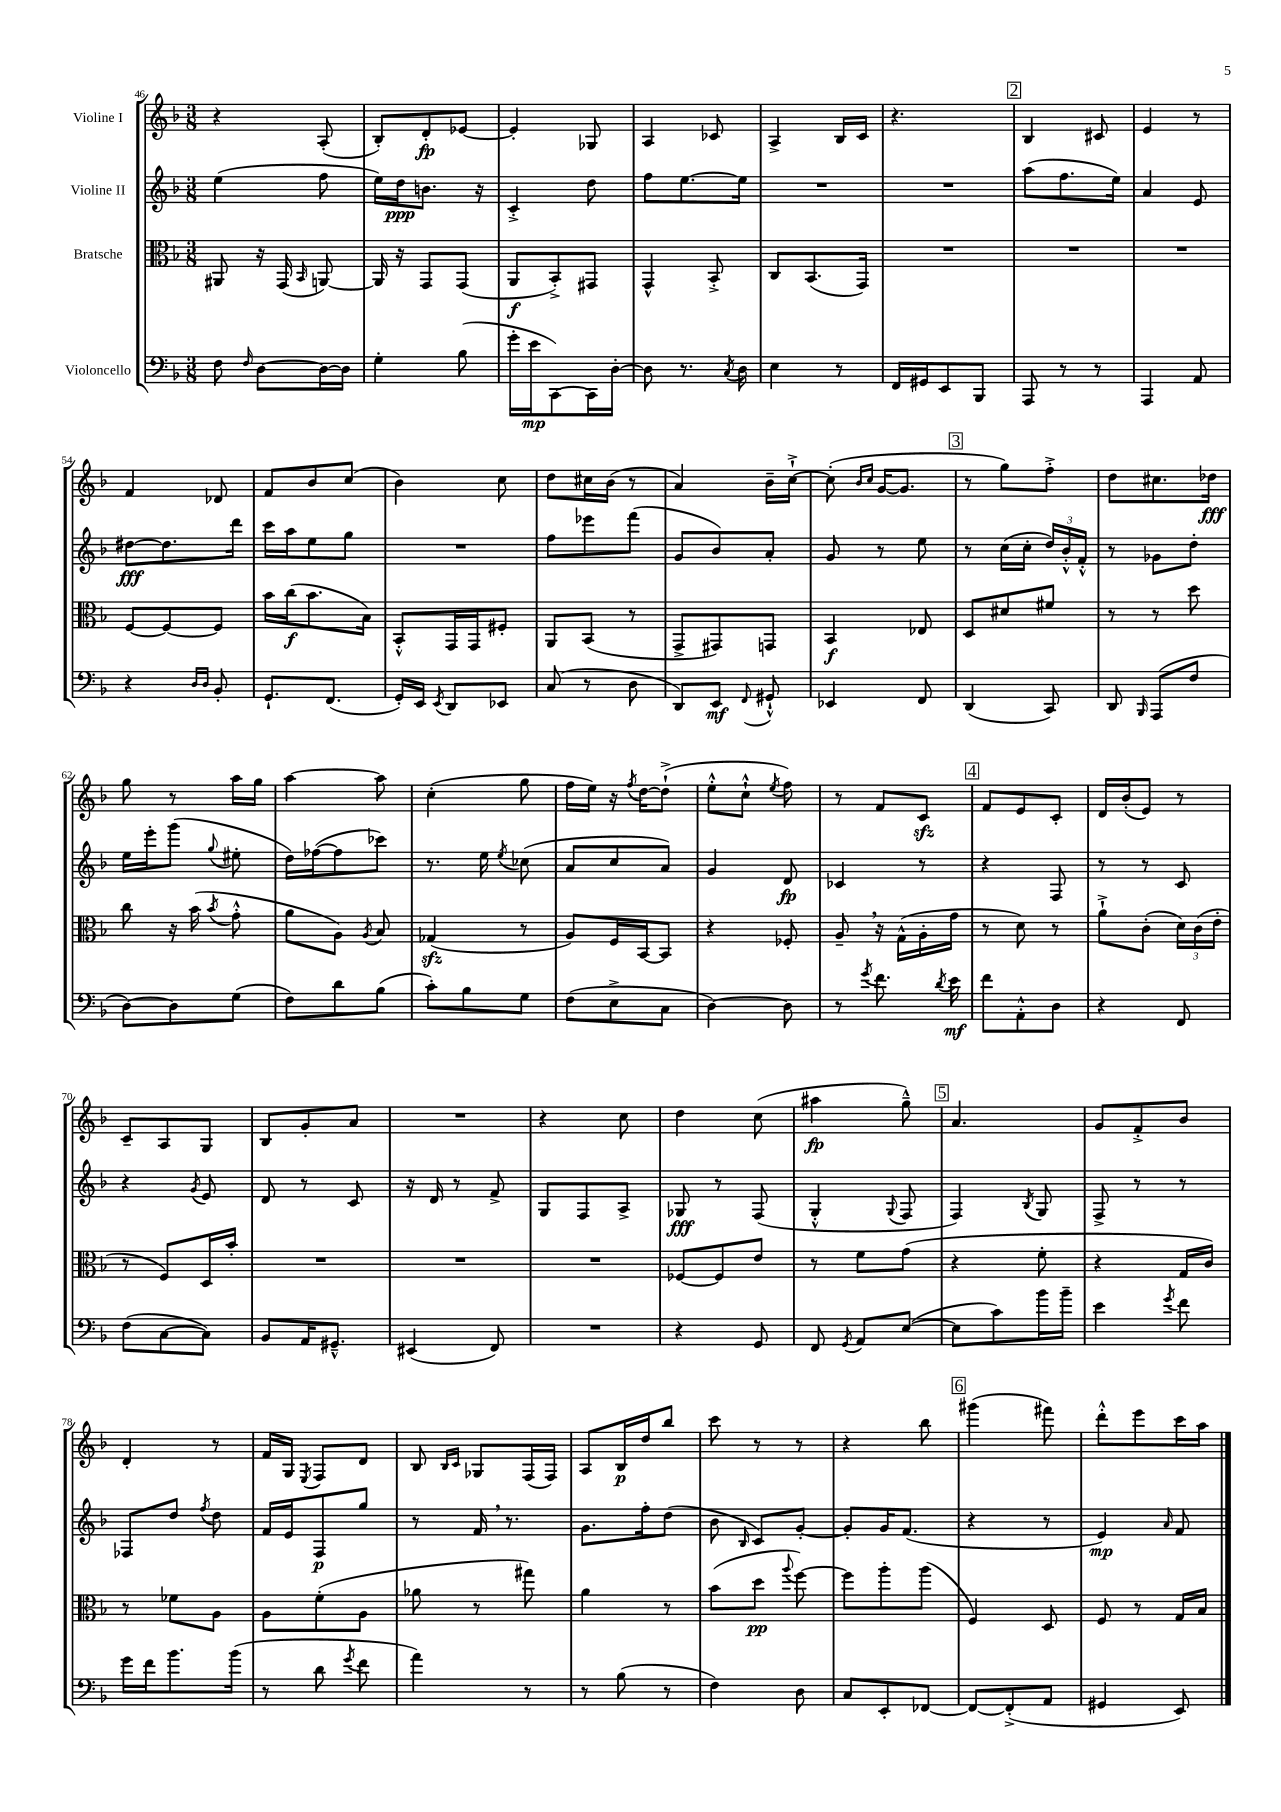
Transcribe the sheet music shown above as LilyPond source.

<<
\new StaffGroup <<
\new Staff = "s0" \with { instrumentName = "Violine I" } {
    \clef treble \key f \major \numericTimeSignature \time 3/8
    \autoBeamOff r4 a8-.( |
    bes8[-.) d'8-.\fp ees'8]~ |
    ees'4-. ges8 |
    a4 ces'8 |
    a4-> bes16[ c'16] |
    r4. |
    \mark \markup { \box "2" } bes4 cis'8 |
    e'4 r8 |
    f'4 des'8 |
    f'8[ bes'8 c''8]( |
    bes'4) c''8 |
    d''8[ cis''16 bes'16]( r8 |
    a'4) bes'16[-- c''16]~-!-> |
    c''8-.( \grace { bes'16[ c''16] } g'16[~ g'8.] |
    \mark \markup { \box "3" } r8 g''8[) f''8]-.-> |
    d''8[ cis''8. des''16]\fff |
    g''8 r8 a''16[ g''16] |
    a''4~ a''8 |
    c''4-.( g''8 |
    f''16[ e''16]) r16 \acciaccatura { f''8 } d''16[~ d''8]-!->( |
    e''8[-.-^ c''8]-!-^ \acciaccatura { e''8 } f''8) |
    r8 f'8[ c'8]\sfz |
    \mark \markup { \box "4" } f'8[ e'8 c'8]-. |
    d'16[ bes'16-.( e'8]) r8 |
    c'8[-- a8 g8] |
    bes8[ g'8-. a'8] |
    R4. |
    r4 c''8 |
    d''4 c''8( |
    ais''4\fp g''8---^) |
    \mark \markup { \box "5" } a'4. |
    g'8[ f'8-.-> bes'8] |
    d'4-. r8 |
    f'16[ g16] \acciaccatura { e8 } f8[ d'8] |
    bes8 \grace { bes16[ c'16] } ges8[ f16( f16]) |
    a8[ bes16\p d''16 bes''8] |
    c'''8 r8 r8 |
    r4 bes''8 |
    \mark \markup { \box "6" } gis'''4( fis'''8) |
    d'''8[-.-^ e'''8 c'''16 a''16] \bar "|." |
}
\new Staff = "s1" \with { instrumentName = "Violine II" } {
    \clef treble \key f \major \numericTimeSignature \time 3/8
    \autoBeamOff e''4( f''8 |
    e''16[) d''16\ppp b'8.] r16 |
    c'4-.-> d''8 |
    f''8[ e''8.~ e''16] |
    R4. |
    R4. |
    \mark \markup { \box "2" } a''8[( f''8. e''16]) |
    a'4 e'8 |
    dis''8[~\fff dis''8. d'''16] |
    c'''16[ a''16 e''8 g''8] |
    R4. |
    f''8[ ees'''8 f'''8]( |
    g'8[ bes'8) a'8]-. |
    g'8 r8 e''8 |
    \mark \markup { \box "3" } r8 c''16[( c''16]-. \tuplet 3/2 { d''16[) bes'16-.-^ f'16]-.-^ } |
    r8 ges'8[ d''8]-. |
    e''16[ e'''16-. g'''8]( \appoggiatura { g''8 } eis''8-. |
    d''16[) fes''16~( fes''8 ces'''8]) |
    r8. e''16 \acciaccatura { e''8 } ces''8( |
    a'8[ c''8 a'8]) |
    g'4 d'8\fp |
    ces'4 r8 |
    \mark \markup { \box "4" } r4 f8 |
    r8 r8 c'8 |
    r4 \acciaccatura { g'8 } e'8 |
    d'8 r8 c'8 |
    r16 d'16 r8 f'8-> |
    g8[ f8 a8]-> |
    ges8\fff r8 f8( |
    g4-.-^ \appoggiatura { g8 } f8 |
    \mark \markup { \box "5" } f4) \acciaccatura { bes8 } g8 |
    f8-> r8 r8 |
    fes8[ d''8] \acciaccatura { f''8 } d''8 |
    f'16[ e'16 f8\p g''8] |
    r8 f'16 \breathe r8. |
    g'8.[ f''16-. d''8]( |
    bes'8 \grace { bes16 } c'8[) g'8]~-. |
    g'8[-. g'16 f'8.]( |
    \mark \markup { \box "6" } r4 r8 |
    e'4\mp) \grace { a'16 } f'8 \bar "|." |
}
\new Staff = "s2" \with { instrumentName = "Bratsche" } {
    \clef alto \key f \major \numericTimeSignature \time 3/8
    \autoBeamOff ais,8 r16 g,16( \grace { bes,16 } a,8~) |
    a,16 r16 g,8[ g,8]( |
    a,8[\f bes,8-.->) gis,8] |
    g,4-^ bes,8-.-> |
    c8[ bes,8.( g,16]) |
    R4. |
    \mark \markup { \box "2" } R4. |
    R4. |
    f8[~ f8~ f8] |
    bes'16[ c''16\f( bes'8. bes16]) |
    bes,8[-.-^ g,16 g,16 fis8]-. |
    a,8[ bes,8]( r8 |
    g,8[-> gis,8) g,8] |
    bes,4\f ees8 |
    \mark \markup { \box "3" } d8[ dis'8 fis'8] |
    r8 r8 d''8 |
    c''8 r16 bes'16( \acciaccatura { bes'8 } g'8-.-^ |
    a'8[ a8]) \acciaccatura { a8 } bes8 |
    ges4\sfz( r8 |
    a8[) f16 bes,16~ bes,8] |
    r4 fes8-. |
    a8-- \breathe r16 g16[-^( a16-. g'16] |
    \mark \markup { \box "4" } r8 d'8) r8 |
    a'8[-!-> c'8]-.( \tuplet 3/2 { d'16[) c'16( e'16]-. } |
    r8 f8[) d16 bes'16]-. |
    R4. |
    R4. |
    R4. |
    fes8[~ fes8 e'8] |
    r8 f'8[ g'8]( |
    \mark \markup { \box "5" } r4 f'8-. |
    r4 g16[ c'16]) |
    r8 fes'8[ a8] |
    a8[ f'8-.( a8] |
    aes'8 r8 gis''8) |
    a'4 r8 |
    bes'8[( d''8]\pp \appoggiatura { a''8 } f''8~) |
    f''8[ a''8-. a''8]( |
    \mark \markup { \box "6" } f4) d8 |
    f8 r8 g16[ bes16] \bar "|." |
}
\new Staff = "s3" \with { instrumentName = "Violoncello" } {
    \clef bass \key f \major \numericTimeSignature \time 3/8
    \autoBeamOff f8 \grace { f16 } d8[~ d16~ d16] |
    g4-. bes8( |
    g'16[-. e'16\mp c,8~) c,16 d16]~-. |
    d8 r8. \acciaccatura { c8 } d16 |
    e4 r8 |
    f,16[ gis,16 e,8 bes,,8] |
    \mark \markup { \box "2" } a,,8 r8 r8 |
    a,,4 a,8 |
    r4 \grace { d16[ d16] } bes,8-. |
    g,8.[-! f,8.]( |
    g,16[-.) e,16] \acciaccatura { e,8 } d,8[ ees,8] |
    c8( r8 d8 |
    d,8[) e,8]\mf \appoggiatura { f,8 } gis,8-!-^ |
    ees,4 f,8 |
    \mark \markup { \box "3" } d,4( c,8) |
    d,8 \grace { bes,,16 } a,,8[( f8] |
    d8[~) d8 g8]( |
    f8[) d'8 bes8]( |
    c'8[-.) bes8 g8] |
    f8[( e8-> c8] |
    d4~) d8 |
    r8 \acciaccatura { g'8 } f'8. \acciaccatura { d'8 } e'16\mf |
    \mark \markup { \box "4" } f'8[ a,8-.-^ d8] |
    r4 f,8 |
    f8[( c8~ c8]) |
    bes,8[ a,16 gis,8.]---^ |
    eis,4( f,8) |
    R4. |
    r4 g,8 |
    f,8 \acciaccatura { g,8 } a,8[ e8]~( |
    \mark \markup { \box "5" } e8[ c'8) bes'16 bes'16]-- |
    e'4 \acciaccatura { g'8 } f'8 |
    g'16[ f'16 bes'8. bes'16]( |
    r8 d'8 \acciaccatura { g'8 } f'8 |
    a'4) r8 |
    r8 bes8( r8 |
    f4) d8 |
    c8[ e,8-. fes,8]~ |
    \mark \markup { \box "6" } fes,8[~ fes,8-.->( a,8] |
    gis,4 e,8) \bar "|." |
}
>>
>>
\layout { \context { \Score currentBarNumber = #46 } }
